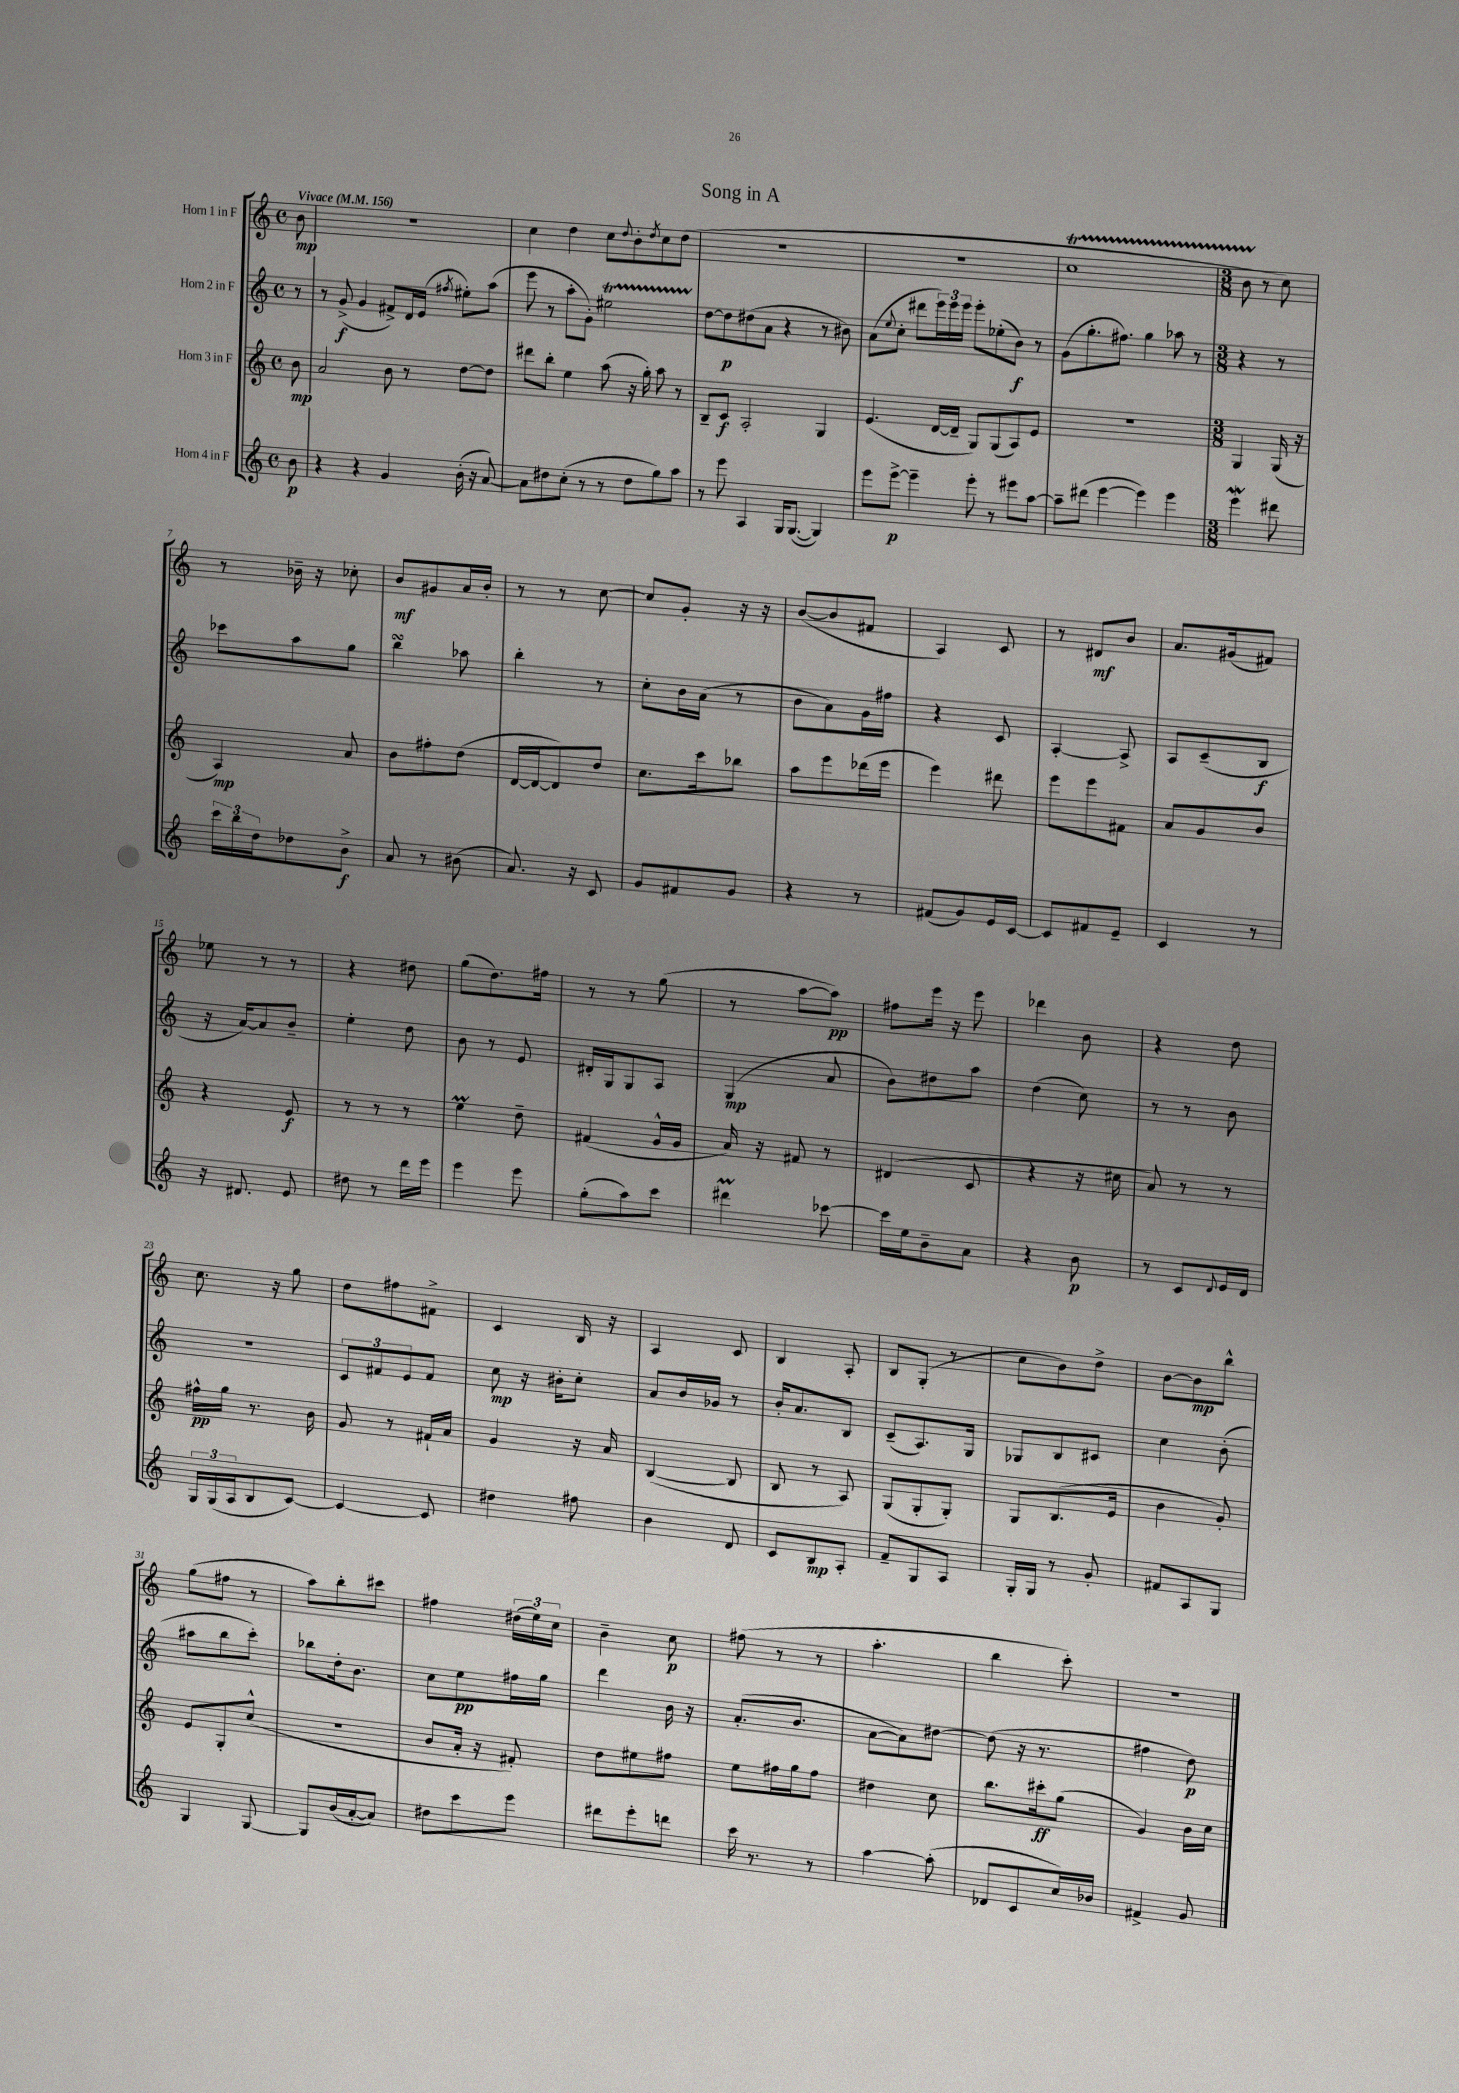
\header { title = "Song in A" }
<<
\new StaffGroup <<
\new Staff = "s0" \with { instrumentName = "Horn 1 in F" } {
    \clef treble \key c \major \defaultTimeSignature \time 4/4 \partial 8 \tempo "Vivace" 4 = 156
    b'8\mp |
    R1 |
    c''4 d''4 c''8 \appoggiatura { d''8 } b'8-. \acciaccatura { d''8 } c''8 d''8( |
    R1 |
    R1 |
    c''1\startTrillSpan |
    \numericTimeSignature \time 3/8 b'8 r8\stopTrillSpan c''8) |
    r8 bes'16-- r16 ces''8-. |
    b'8\mf gis'8 a'16 b'16-. |
    r8 r8 c''8~ |
    c''8 g'8-. r16 r16 |
    b'8~( b'8 fis'8 |
    a4) c'8 |
    r8 dis'8\mf b'8 |
    a'8. gis'16( fis'8) |
    ees''8 r8 r8 |
    r4 dis''8 |
    g''8( d''8.) fis''16 |
    r8 r8 g''8( |
    r8 a''8~ a''8\pp) |
    fis''8 e'''16 r16 e'''8 |
    des'''4 b'8 |
    r4 d''8 |
    c''8. r16 g''8 |
    d''8 fis''8 fis'8-> |
    c'4 b16 r16 |
    a4 c'8 |
    b4 a8-. |
    b8 g8-.( r8 |
    c''8 b'8) d''8-> |
    b'8~ b'8\mp b''8-^ |
    g''8( fis''8 r8 |
    a''8) b''8-. cis'''8 |
    fis''4 \tuplet 3/2 { dis''16( e''16) c''16 } |
    b'4-- c''8\p |
    fis''8( r8 r8 |
    a''4.-. |
    b''4 c'''8-.) |
    R4. \bar "|." |
}
\new Staff = "s1" \with { instrumentName = "Horn 2 in F" } {
    \clef treble \key c \major \defaultTimeSignature \time 4/4 \partial 8
    r8 |
    r8 g'8->\f( g'4 fis'8->) d'16 e'16( \acciaccatura { fis''8 } eis''8-.) a''8( |
    e'''8 r8 a''8-. g'8-.) eis''2\startTrillSpan |
    d''8~\stopTrillSpan d''8\p dis''8( a'8 r4 r8 bis'8) |
    a'8( \appoggiatura { e''8 } c''8-. dis'''8 \tuplet 3/2 { e'''16) e'''16 e'''16 } e'''8-. ees''8-.( b'8\f) r8 |
    g'8( g''8.-. fis''8.) g''4 aes''8 r8 |
    \numericTimeSignature \time 3/8 r4 r8 |
    ces'''8 a''8 g''8 |
    b''4\turn aes''8 |
    b''4-. r8 |
    c''8-. b'16 a'16( r8 |
    b'8 a'8) g'16 fis''16 |
    r4 c'8 |
    a4~-. a8-> |
    a8 c'8--( b8\f |
    r16 a'16~) a'8 b'8-- |
    e''4-. d''8 |
    b'8 r8 e'8 |
    dis'16-. g16 g8 a8 |
    g4\mp( a'8 |
    b'8) dis''8 a''8 |
    d''4( c''8) |
    r8 r8 b'8 |
    R4. |
    \tuplet 3/2 { c'8 fis'8 e'8 } fis'8 |
    c''8\mp r16 bis'16-. c''8-. |
    a'8 b'16 ges'16 r8 |
    b'16-. a'8. b8 |
    c'8--( a8.) g16 |
    ges8 b8 cis'8 |
    c''4 b'8-.( |
    ais''8 b''8 c'''8-.) |
    bes''8 d''16-. b'8. |
    c''8 e''8\pp fis''16 g''16 |
    d'''4 b'16 r16 |
    a'8.-.( b'8. |
    a'8~ a'8) dis''8~ |
    dis''8( r16 r8. |
    fis''4 d''8\p) \bar "|." |
}
\new Staff = "s2" \with { instrumentName = "Horn 3 in F" } {
    \clef treble \key c \major \defaultTimeSignature \time 4/4 \partial 8
    b'8\mp |
    a'2 b'8 r8 d''8~ d''8 |
    dis'''8 b''8-. e''4 a''8( r16 g''16-.) a''8 r8 |
    b8-- c'8\f a2-. g4 |
    e'4.( d'16~ d'16-- g8) g8( a8) e'8 |
    R1 |
    \numericTimeSignature \time 3/8 g4 g16( r16 |
    a4\mp) a'8 |
    b'8 fis''8-. d''8( |
    d'16~ d'16~ d'8) d''8 |
    c''8. c'''16 bes''8 |
    a''8 e'''8 des'''16( e'''16 |
    e'''4) dis'''8 |
    e'''8 e'''8 fis'8 |
    a'8 g'8 b'8 |
    r4 e'8\f |
    r8 r8 r8 |
    e''4\prall d''8-- |
    fis'4( g'16-^ g'16 |
    a'16) r16 fis'8 r8 |
    dis'4( c'8 |
    r4 r16 cis''16 |
    a'8) r8 r8 |
    fis''16-^\pp g''16 r8. b'16 |
    g'8 r8 fis'16-! a'16 |
    g'4 r16 a'16 |
    b4~( b8 |
    b8 r8 a8) |
    g8( g8-. g8-.) |
    g8 b8.( e'16 |
    b'4 g'8-.) |
    e'8 g8-. c''8-^( |
    R4. |
    b'8 a'16-. r16 fis'8-.) |
    d''8 eis''8 fis''8 |
    e''8 fis''16 g''16 fis''8 |
    dis''4 c''8 |
    b''8. cis'''16-.\ff g''8( |
    g'4) b'16 c''16 \bar "|." |
}
\new Staff = "s3" \with { instrumentName = "Horn 4 in F" } {
    \clef treble \key c \major \defaultTimeSignature \time 4/4 \partial 8
    b'8\p |
    r4 r4 g'4 b'16-.( r16 a'8~) |
    a'8 dis''8 c''8-.( r8 r8 dis''8 g''8) a''8 |
    r8 e'''8 a4 g16 g8.~( g4) |
    e'''8 e'''8~->\p e'''4-- e'''8-. r8 eis'''8 a''8~ |
    a''8-- dis'''8( e'''4~ e'''4) e'''4 |
    \numericTimeSignature \time 3/8 e'''4\mordent dis'''8 |
    \tuplet 3/2 { c'''16 b''16 d''16 } des''8 b'8->\f |
    a'8 r8 bis'8( |
    a'8.) r16 c'8 |
    g'8 fis'8 g'8 |
    r4 r8 |
    fis'8( g'8) e'16 c'16~ |
    c'8 fis'8 e'8-- |
    c'4 r8 |
    r16 dis'8. e'8 |
    dis''8 r8 d'''16 e'''16 |
    e'''4 e'''8 |
    g''8-.( a''8) c'''8 |
    dis'''4\prall ces'''8~ |
    ces'''16 e''16 b'8-- a'8 |
    r4 b'8\p |
    r8 c'8 \appoggiatura { d'8 } e'16 d'16 |
    \tuplet 3/2 { g16 g16( a16 } b8 c'8~) |
    c'4~ c'8 |
    dis''4 fis''8 |
    b'4 d'8 |
    c'8 b8\mp a8-. |
    f'8-- g8 a8 |
    g16-. g16 r8 g'8-. |
    fis'8 a8 g8 |
    g4 g8~ |
    g8 b'16( a'16~-. a'8) |
    dis''8 c'''8 e'''8 |
    dis'''8 e'''8-. d'''8 |
    c'''16 r8. r8 |
    a''4~ a''8-.( |
    des'8 c'8 c''16) bes'16 |
    fis'4-> g'8 \bar "|." |
}
>>
>>
